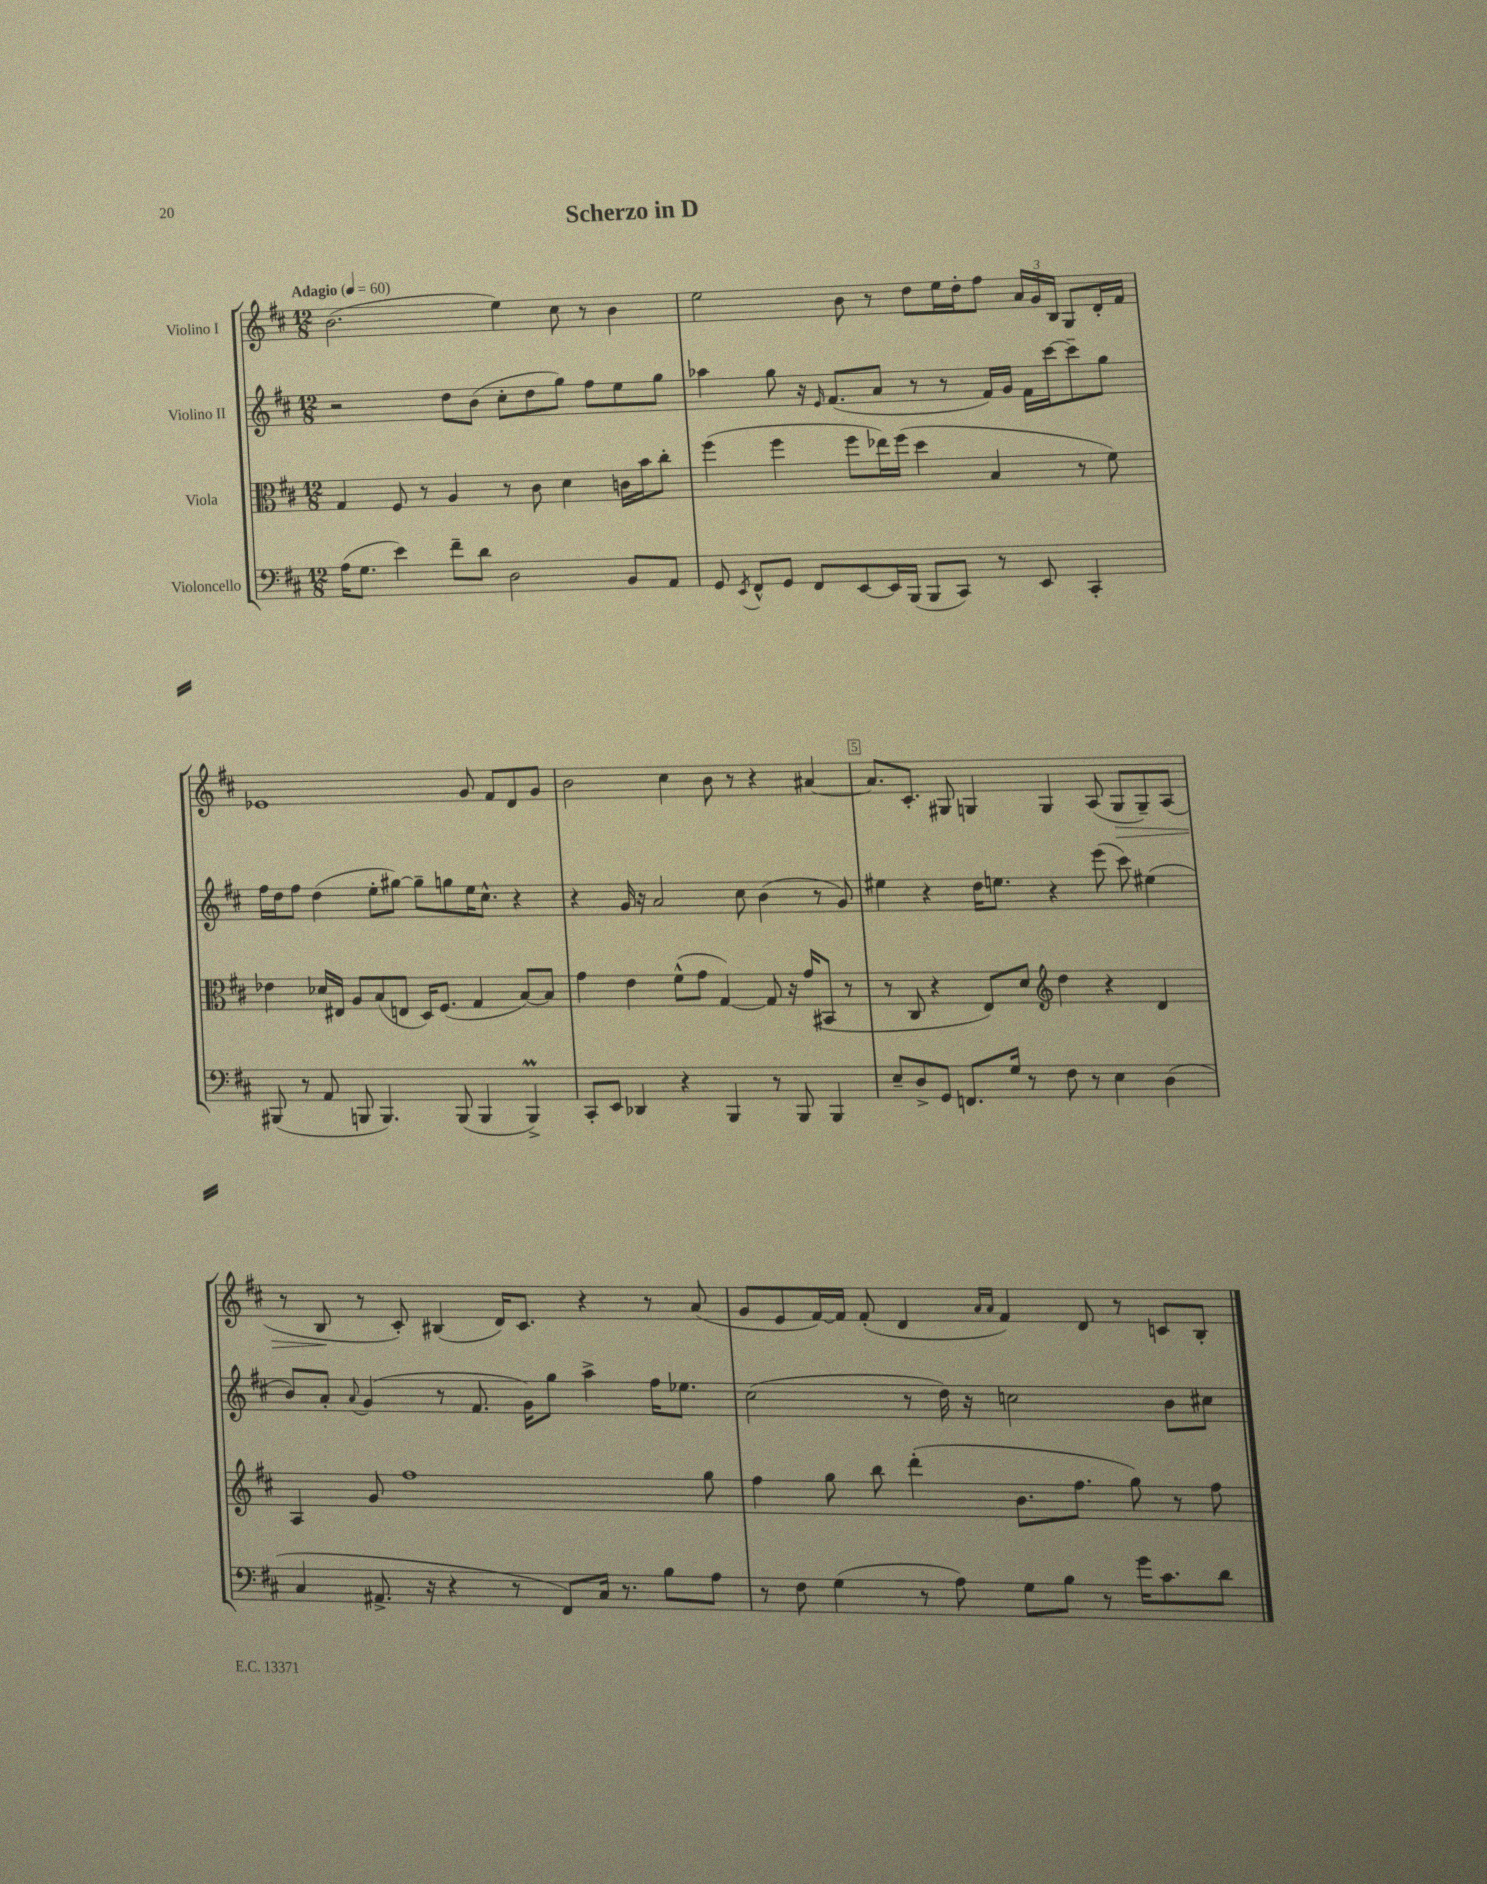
\header { title = "Scherzo in D" }
<<
\new StaffGroup <<
\new Staff = "s0" \with { instrumentName = "Violino I" } {
    \clef treble \key d \major \numericTimeSignature \time 12/8 \tempo "Adagio" 4 = 60
    \autoBeamOff b'2.( e''4) cis''8 r8 b'4 |
    e''2 b'8 r8 d''8[ e''16 d''16-. fis''8] \tuplet 3/2 { a'16[ g'16 b16] } g8[ d'16-. fis'16] |
    ees'1 g'8 fis'8[ d'8 g'8] |
    b'2 cis''4 b'8 r8 r4 ais'4~ |
    ais'8.[ cis'8.]-. gis8 g4 g4 a8( g8[\> g8--) a8]( |
    r8 b8\! r8 cis'8-.) bis4( d'16[) cis'8.] r4 r8 a'8( |
    g'8[ e'8 fis'16~) fis'16] fis'8-.( d'4 \grace { a'16[ a'16] } fis'4) d'8 r8 c'8[ b8]-. \bar "|." |
}
\new Staff = "s1" \with { instrumentName = "Violino II" } {
    \clef treble \key d \major \numericTimeSignature \time 12/8
    \autoBeamOff r2 d''8[ b'8]( cis''8[-. d''8 g''8]) fis''8[ e''8 g''8] |
    aes''4 g''8 r16 \grace { e'16 } fis'8.[( a'8] r8 r8 fis'16[) g'16] fis'16[ cis'''16~ cis'''8-- g''8] |
    fis''16[ d''16 fis''8] d''4( e''8[-. gis''8]~) gis''8[-- g''8 e''16 cis''8.]-^ r4 |
    r4 g'16 r16 a'2 cis''8 b'4( r8 g'8) |
    eis''4 r4 d''16[ e''8.] r4 e'''8( cis'''8) eis''4( |
    b'8[) a'8]-. \appoggiatura { a'8 } g'4( r8 fis'8. g'16[) g''8] a''4-> fis''16[ ees''8.] |
    cis''2( r8 d''16) r16 c''2 b'8[ cis''8] \bar "|." |
}
\new Staff = "s2" \with { instrumentName = "Viola" } {
    \clef alto \key d \major \numericTimeSignature \time 12/8
    \autoBeamOff g4 fis8 r8 a4 r8 cis'8 d'4 c'16[ b'16 cis''8]-. |
    fis''4( fis''4 fis''8[ ees''16) fis''16]( d''4 b4 r8 fis'8) |
    ees'4 des'16[ eis16] a8[ b8( e8] d16[) fis8.]( g4 b8[~) b8] |
    g'4 e'4 fis'8[-^( g'8] g4~) g8 r16 g'16[( bis,8] r8 |
    r8 cis8 r4 e8[) d'8] \clef treble d''4 r4 d'4 |
    a4 g'8 fis''1 g''8 |
    fis''4 g''8 b''8 d'''4-.( b'8.[ fis''8.] g''8) r8 fis''8 \bar "|." |
}
\new Staff = "s3" \with { instrumentName = "Violoncello" } {
    \clef bass \key d \major \numericTimeSignature \time 12/8
    \autoBeamOff a16[( g8.] e'4) fis'8[-- d'8] d2 b,8[ a,8] |
    g,8 \acciaccatura { e,8 } fis,8[-^ g,8] fis,8[ e,8~ e,16 b,,16]( b,,8[ cis,8]) r8 e,8 cis,4-. |
    bis,,8( r8 a,8 b,,8 b,,4.) b,,8( b,,4 b,,4->\prall) |
    cis,8[-. e,8] des,4 r4 b,,4 r8 b,,8 b,,4 |
    e8[-- d8-> g,8] f,8.[ g16] r8 fis8 r8 e4 d4( |
    cis4 ais,8.-> r16 r4 r8 fis,8[) cis16] r8. b8[ a8] |
    r8 fis8 g4( r8 a8) g8[ b8] r8 g'16[ cis'8. d'8] \bar "|." |
}
>>
>>
\layout { \context { \Score \override BarNumber.break-visibility = ##(#f #t #t) barNumberVisibility = #(every-nth-bar-number-visible 5) \override BarNumber.stencil = #(make-stencil-boxer 0.1 0.3 ly:text-interface::print) } }
